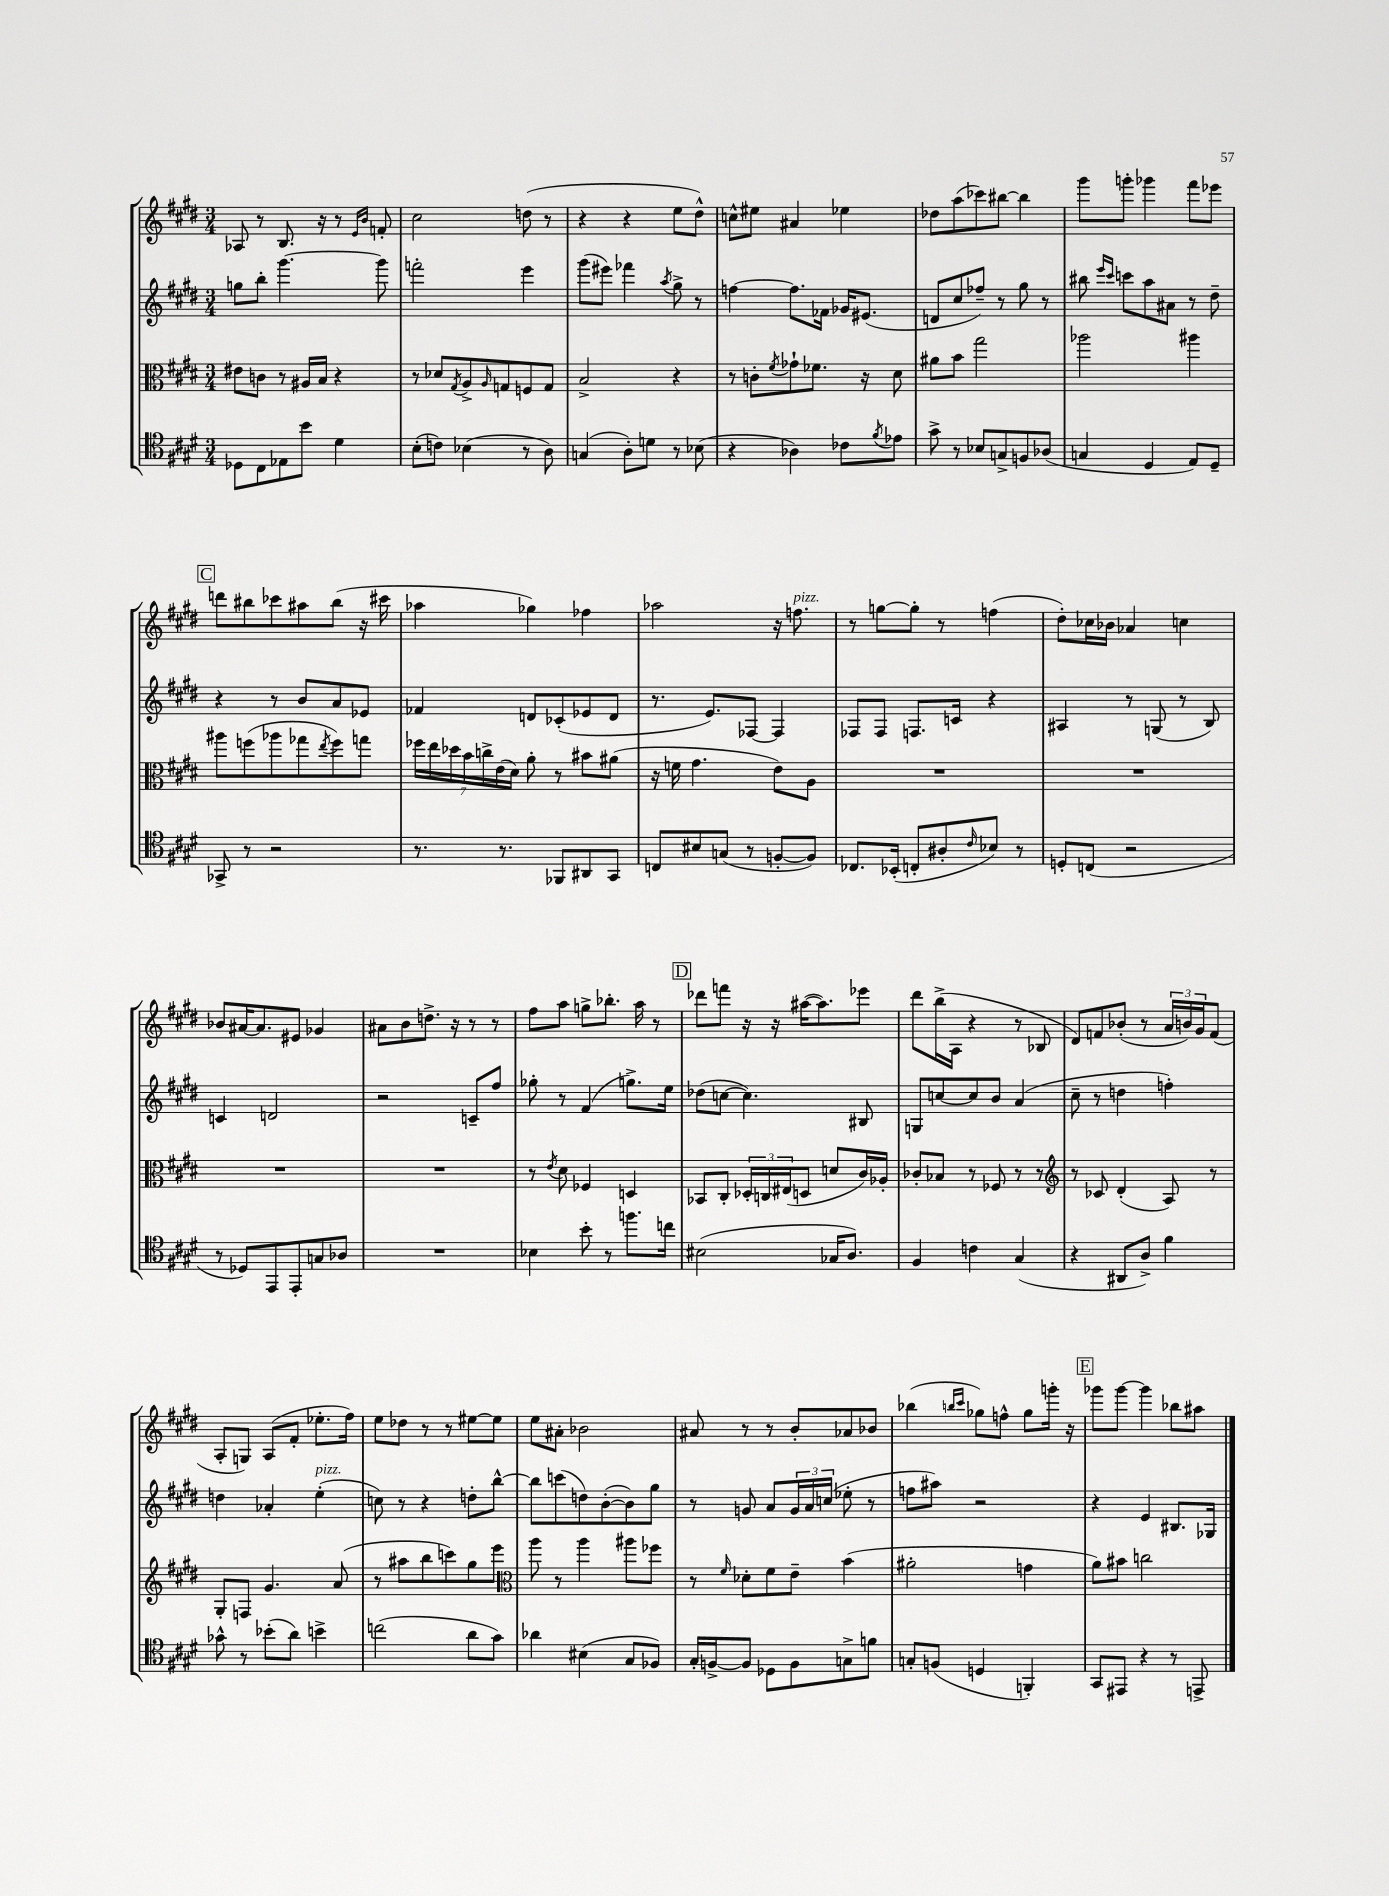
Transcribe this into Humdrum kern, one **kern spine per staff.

**kern	**kern	**kern	**kern
*staff4	*staff3	*staff2	*staff1
*clefC4	*clefC3	*clefG2	*clefG2
*k[f#c#g#d#]	*k[f#c#g#d#]	*k[f#c#g#d#]	*k[f#c#g#d#]
*M3/4	*M3/4	*M3/4	*M3/4
8D-	8e#	8gg	8A-
8C#	8c	8bb'	8r
8E-	8r	[4.ggg#	8.B
8b	16A#	.	.
.	16B	.	16r
4d#	4r	.	8r
.	.	.	16qqe
.	.	.	16qqb
.	.	8ggg#]	8f'
=	=	=	=
(8B'	8r	2fff'	2cc#
8c)	8d-	.	.
.	8qG#	.	.
(4B-	8A^	.	.
.	16qqA	.	.
.	8G	.	.
8r	8F	4eee	(8dd
8A)	8G	.	8r
=	=	=	=
(4G	2B^	(8ggg#	4r
.	.	8eee#)	.
8A')	.	4fff-	4r
8d	.	.	.
.	.	8qaa	.
8r	4r	8gg#^	8ee
(8B-	.	8r	8dd#^^)
=	=	=	=
4r	8r	[4ff	8cc^^
.	8c'	.	8ee#
.	8qf#	.	.
4A-)	8g-`	8.ff]	4a#
.	8.f-	.	.
.	.	16f-	.
8c-	.	16g-	4ee-
.	16r	(8.e#	.
8qf#	.	.	.
8e-	8d#	.	.
=	=	=	=
8g#^	8a#	8d	8dd-
8r	8b	8cc#	(8aa
8B-	2gg#	8ff-~)	8ccc-)
8G^	.	8r	[8bb#
8F	.	8gg#	4bb#]
(8A-	.	8r	.
=	=	=	=
4G	2aa-	8bb#	8ggg#
.	.	16qqeee	.
.	.	16qqccc#	.
.	.	8ccc	8ggg'
4D#	.	8aa	4ggg-
.	.	8a#	.
8E)	4aa#	8r	8fff#
8D#~	.	8dd#~	8eee-
=	=	=	=
8GG-^	8aa#	4r	8ddd
8r	(8ff	.	8bb#
2r	8aa-	8r	8ccc-
.	8gg-	8b	8aa#
.	8qee	.	.
.	8ff)	8a	(8bb#
.	8gg	8e-	16r
.	.	.	16ccc#
=	=	=	=
8.r	28ff-	4f-	4aa-
.	28ee	.	.
.	28dd-	.	.
.	28b	.	.
.	28cc^	.	.
.	(28e	.	.
8.r	.	.	.
.	28d#)	.	.
.	8a'	8d	4gg-)
8FF-	8r	(8c-'	.
8AA#	8b#	8e-	4ff-
8GG#	(8a#	8d	.
=	=	=	=
8C	16r	8.r	2aa-
.	16f	.	.
8B#	4.g#	.	.
.	.	8.e)	.
(8G	.	.	.
8r	.	[8F-	.
[8F'	8e)	4F-]	16r
.	.	.	8.ff
8F])	8A	.	.
=	=	=	=
8.C-	2.r	8F-	8r
.	.	8F-	[8gg
(16BB-'	.	.	.
8C'	.	8.F	8gg']
8A#'	.	.	8r
.	.	16c	.
16qqc#	.	.	.
8B-)	.	4r	(4ff
8r	.	.	.
=	=	=	=
8D'	2.r	4A#	8dd#')
(8C	.	.	16cc-
.	.	.	16b-
2r	.	8r	4a-
.	.	(8G	.
.	.	8r	4cc
.	.	8B)	.
=	=	=	=
8r	2.r	4c	8b-
8D-)	.	.	[16a#
.	.	.	8.a#]
8EE	.	2d	.
8EE'	.	.	8e#
8G	.	.	4g-
8A-	.	.	.
=	=	=	=
2.r	2.r	2r	8a#
.	.	.	8b
.	.	.	8.dd^
.	.	.	16r
.	.	8c~	8r
.	.	8ff#	8r
=	=	=	=
4B-	8r	8gg-'	8ff#
.	8qe	.	.
.	8d#	8r	8aa
8b'	4F-	(4f#	8gg^
8r	.	.	8.bb-'
8.ff	4D	8.gg^)	.
.	.	.	16aa
.	.	.	8r
16cc	.	16ee	.
=	=	=	=
(2B#	8BB-	(8dd-	8ddd-
.	8C#'	[8cc	8fff
.	24D-'	4.cc])	16r
.	24C	.	.
.	.	.	16r
.	(24E#	.	.
.	8D	.	([16aa#
.	.	.	8.aa#])
16G-	8d	.	.
8.A)	.	.	.
.	16c#)	8B#	8eee-
.	16A-'	.	.
=	=	=	=
4F#	8c-'	8G	8ddd#
.	8B-	[8cc	(16bb^
.	.	.	16A
4c	8r	8cc]	4r
.	8F-	8b	.
(4G#	8r	(4a	8r
.	8r	.	8B-
=	=	=	=
*	*clefG2	*	*
4r	8r	8cc#~	8d#)
.	8c-	8r	8f
8AA#	(4d#'	4dd	(8b-'
8A^)	.	.	8r
4f#	8A)	4ff')	24a
.	.	.	24b)
.	.	.	24g#
.	8r	.	(8f
=	=	=	=
8g-^^	8G#'	4dd	8A'
8r	8F	.	8G)
(8b-'	4.g#	4a-'	(8A
8a)	.	.	8f#'
4b^	.	(4ee'	8.ee-'
.	(8a	.	.
.	.	.	16ff#)
=	=	=	=
(2cc	8r	8cc)	8ee
.	8aa#	8r	8dd-
.	8bb	4r	8r
.	8ccc)	.	8r
8a	8gg#	8dd'	[8ee#
8g#)	8eee	[8bb^^	8ee#]
=	=	=	=
*	*clefC3	*	*
4a-	8aa	8bb]	8ee
.	8r	(8ccc	8a#'
(4B#	4aa	8dd)	2b-
.	.	([8b'	.
8G#	8aa#	8b])	.
8F-)	8ff-	8gg#	.
=	=	=	=
16G#'	8r	8r	8a#
[16F^	.	.	.
.	16qqf#	.	.
8F]	8d-'	8g	8r
8D-	8f#	8a	8r
8F	8e~	24g	8b'
.	.	24a	.
.	.	(24cc	.
8G^	(4b	8ee-'	8a-
8f	.	8r	8b-
=	=	=	=
8G'	2a#'	8ff	(4bb-
(8F	.	8aa#)	.
.	.	.	16qqbb
.	.	.	16qqccc#
4D	.	2r	8gg-)
.	.	.	8ff^^
4FF')	4g	.	8gg-
.	.	.	16ggg'
.	.	.	16r
=	=	=	=
8GG#	8a)	4r	8ggg-
8EE#	8b#	.	[8ggg-
4r	2cc	4e	4ggg-]
8r	.	8.B#	8bb-
8EE^	.	.	8aa#
.	.	16G-	.
==	==	==	==
*-	*-	*-	*-
